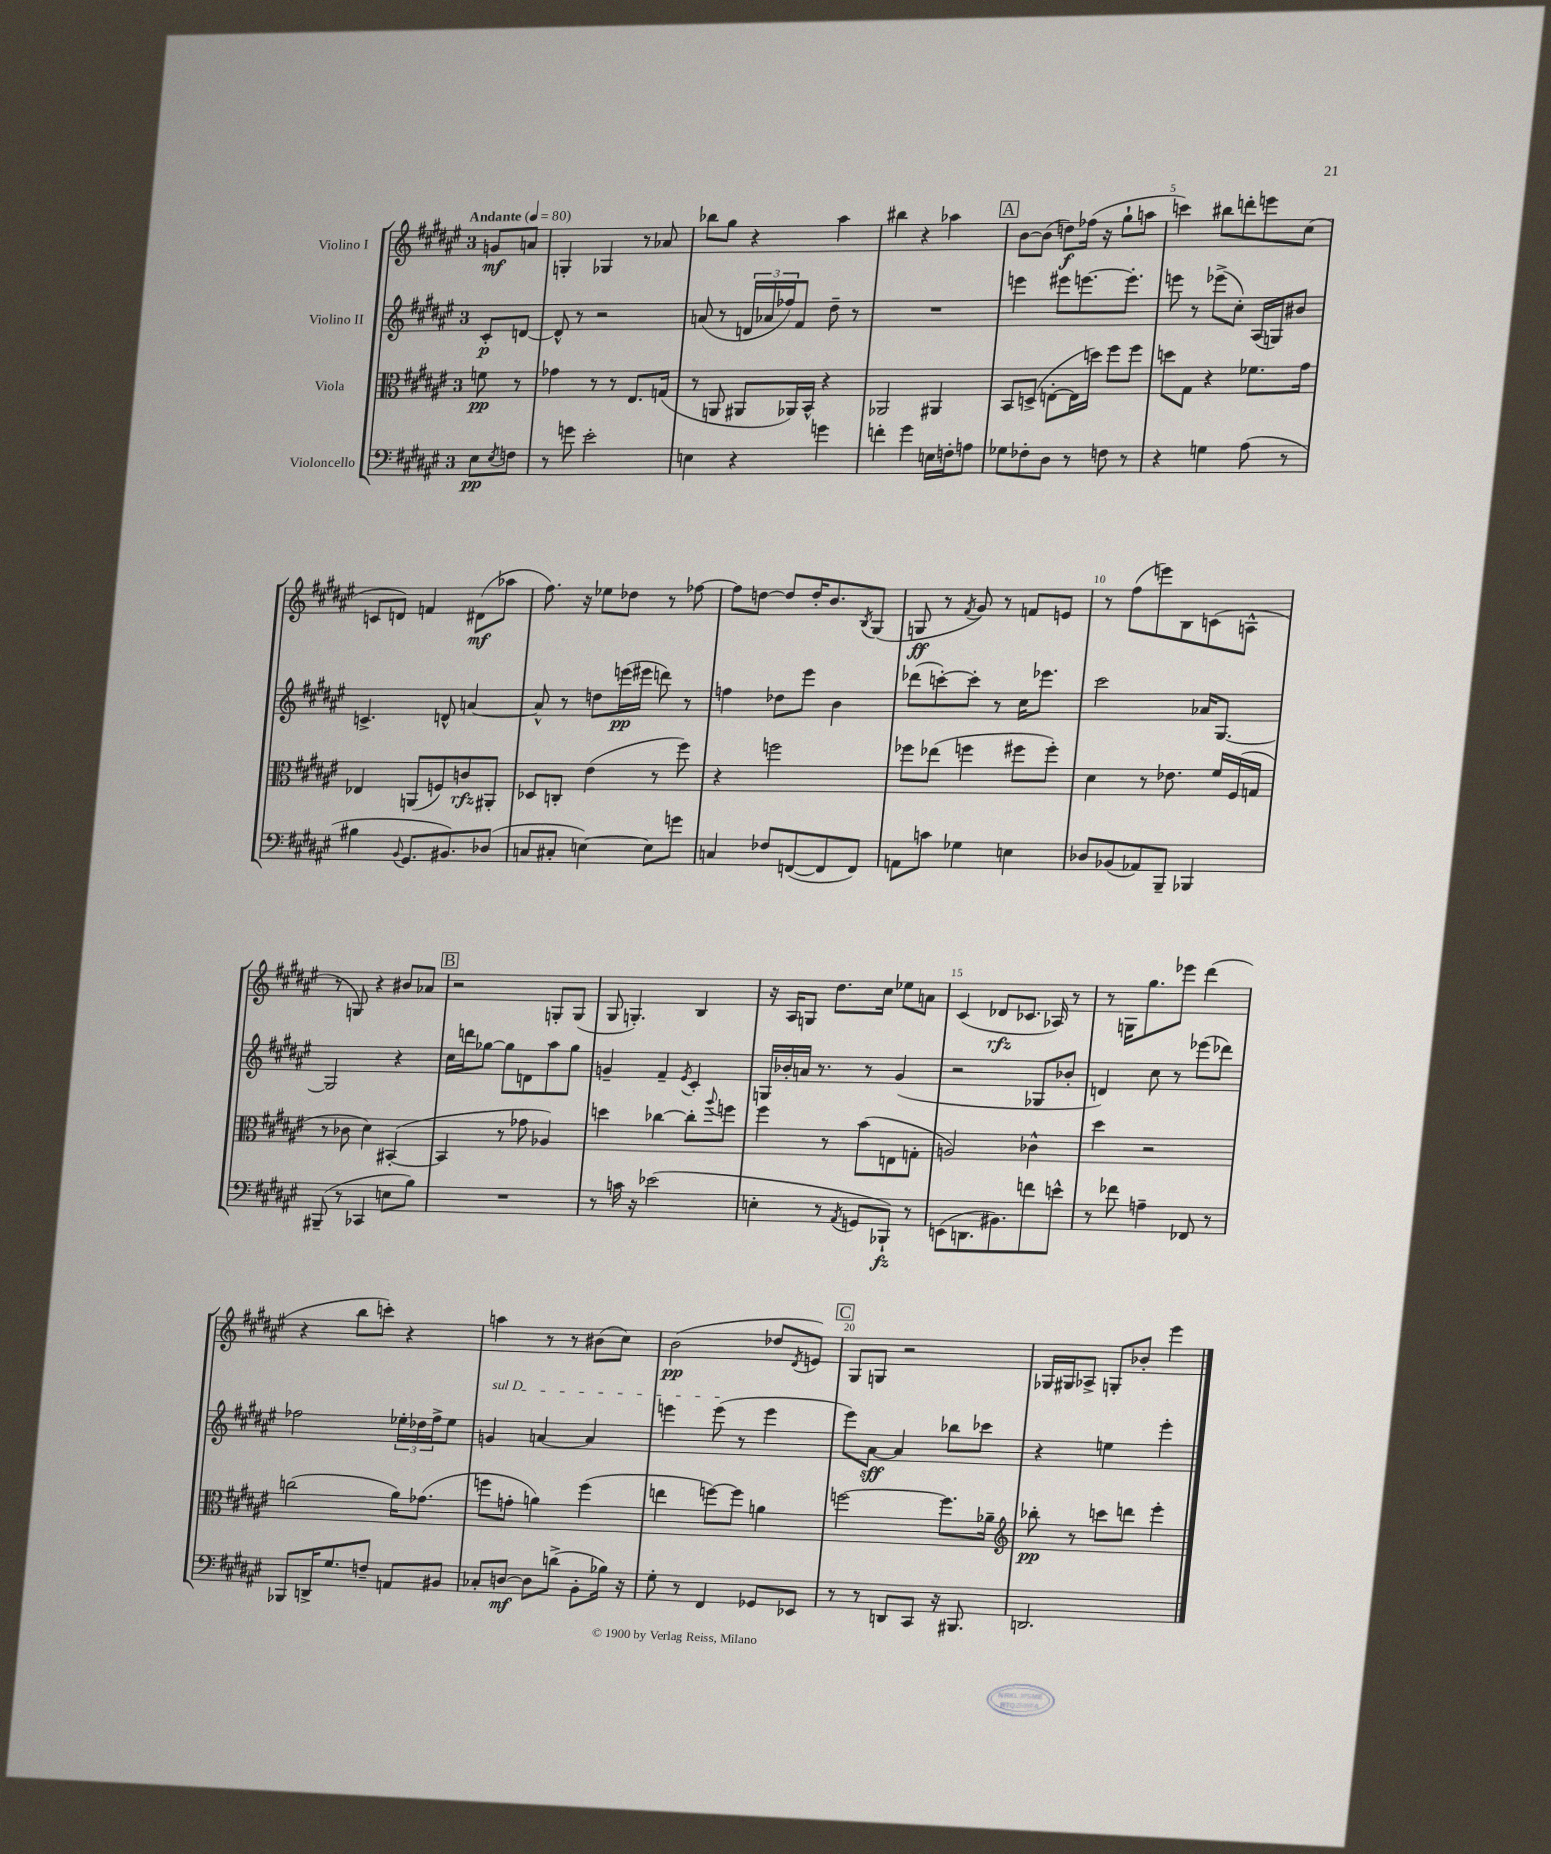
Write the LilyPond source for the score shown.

<<
\new StaffGroup <<
\new Staff = "s0" \with { instrumentName = "Violino I" } {
    \clef treble \key fis \major \once \override Staff.TimeSignature.style = #'single-digit \time 3/4 \partial 4 \tempo "Andante" 4 = 80
    g'8\mf a'8 |
    g4-. ges4 r8 aes'8 |
    bes''8 gis''8 r4 ais''4 |
    bis''4 r4 aes''4 |
    \mark \markup { \box "A" } b'8~ b'8( d''8\f) fes''16( r16 gis''8-! a''8 |
    c'''4) bis''8 d'''8-. e'''8 cis''8( |
    c'8 d'8) f'4 dis'8\mf( aes''8 |
    fis''8.) r16 ees''8 des''8 r8 fes''8~ |
    fes''8 d''8~ d''8 d''16-. b'8. \acciaccatura { b8 } gis8( |
    g8\ff r8 \acciaccatura { fis'8 } gis'8) r8 f'8 e'8 |
    r8 fis''8( e'''8) b8 c'8( a8-^ |
    r8 g8) r4 bis'8 aes'8 |
    \mark \markup { \box "B" } r2 g8-. g8( |
    gis8 g4.-.) b4 |
    r16 ais16 g8 dis''8. cis''16 ees''8 a'8 |
    cis'4( des'8\rfz ces'8. aes16) r8 |
    r8 g16 gis''8. ees'''8 dis'''4( |
    r4 b''8 c'''8-.) r4 |
    a''4 r8 r8 bis'8( cis''8) |
    b'2\pp( des''8 \acciaccatura { dis'8 } e'8) |
    \mark \markup { \box "C" } gis8 g8 r2 |
    ges16 gis16 aes8-> g8-. bes'8-. eis'''4 \bar "|." |
}
\new Staff = "s1" \with { instrumentName = "Violino II" } {
    \clef treble \key fis \major \once \override Staff.TimeSignature.style = #'single-digit \time 3/4 \partial 4
    cis'8-.\p d'8~ |
    d'8-^ r8 r2 |
    a'8( r8 \tuplet 3/2 { d'16 aes'16 fes''16) } fis'8 dis''8-- r8 |
    R2. |
    \mark \markup { \box "A" } e'''4 eis'''8 e'''8.~ e'''8.-. |
    e'''8 r8 ees'''8->( cis''8-.) ais16( g16) bis'8 |
    c'4.-> d'8-^ a'4~ |
    a'8-^ r8 d''8 e'''16\pp( eis'''16 d'''8) r8 |
    f''4 des''8 eis'''8 b'4 |
    des'''8( c'''8~-.) c'''8-. r8 cis''16 ees'''8. |
    cis'''2 aes'16 gis8.~ |
    gis2 r4 |
    \mark \markup { \box "B" } cis''16 d'''16 ges''8~ ges''8 d'8 ais''8 ges''8 |
    g'4-- fis'4-- \acciaccatura { eis'8 } cis'4-. |
    g16 bes'16-. a'16 r8. r8 gis'4( |
    r2 ges8 bes'8-. |
    d'4) cis''8 r8 ees'''8( des'''8) |
    fes''2 \tuplet 3/2 { ees''16-. des''16 fes''16-> } ees''8 |
    \once \override TextSpanner.bound-details.left.text = \markup { \italic "sul D" } g'4\startTextSpan a'4~ a'4 |
    e'''4 e'''8\stopTextSpan( r8 e'''4 |
    \mark \markup { \box "C" } eis'''8) ais'8~\sff ais'4 bes''8 ces'''8 |
    r4 e''4 eis'''4-. \bar "|." |
}
\new Staff = "s2" \with { instrumentName = "Viola" } {
    \clef alto \key fis \major \once \override Staff.TimeSignature.style = #'single-digit \time 3/4 \partial 4
    f'8\pp r8 |
    ges'4 r8 r8 eis8. g16( |
    r8 a,8 ais,8 aes,16) b,16-^ r4 |
    aes,2 ais,4 |
    \mark \markup { \box "A" } b,8 d8->( e8~-. e16 d''16) fis''8 fis''8 |
    d''8 gis8 r4 fes'8. gis'16 |
    ees4 a,8( f8) c'8\rfz ais,8-. |
    des8 c8-. eis'4( r8 fis''8) |
    r4 f''2 |
    fes''8 ees''8( f''4 fis''8 fis''8-.) |
    dis'4 r8 ees'8. fis'16 fis16( g16 |
    r8 ces'8 dis'4) bis,4~-.( |
    \mark \markup { \box "B" } bis,4 r8 ges'8 aes4) |
    d''4 ces''4~ ces''8-. \appoggiatura { ais''8 } f''8 |
    fis''4 r8 b'8( e8 g8-. |
    a2) ces'4-^ |
    dis''4 r2 |
    c''2( ais'16) ges'8.( |
    f''8 g'8-. a'4) f''4( |
    e''4 f''8~) f''8 a'4 |
    \mark \markup { \box "C" } f''2~ f''8. aes'16-- |
    \clef treble bes''8-.\pp r8 c'''8 d'''8 eis'''4-. \bar "|." |
}
\new Staff = "s3" \with { instrumentName = "Violoncello" } {
    \clef bass \key fis \major \once \override Staff.TimeSignature.style = #'single-digit \time 3/4 \partial 4
    eis8\pp \acciaccatura { eis8 } f8 |
    r8 g'8 eis'2-. |
    e4 r4 g'4 |
    f'4-. gis'4 e16 f16-. a8 |
    \mark \markup { \box "A" } ges8 fes8-. dis8 r8 f8 r8 |
    r4 g4 ais8( r8 |
    bis4 \appoggiatura { b,8 } gis,8. bis,8.) des8( |
    c8 cis8-. e4~) e8 g'8 |
    c4 fes8 f,8~( f,8 f,8) |
    a,8 c'8 ges4 e4 |
    des8 bes,8( aes,8) b,,8-- bes,,4 |
    bis,,8--( r8 ces,4 e8 b8) |
    \mark \markup { \box "B" } R2. |
    r8 c'16 r16 ees'2( |
    e4-. r8 \acciaccatura { ais,8 } g,8 bes,,8-!\fz) r8 |
    e,8( d,8. bis,8.) f'8 e'8-^ |
    r8 fes'8 a4-- fes,8 r8 |
    bes,,8 d,16-> gis8. f8-- a,8 bis,8 |
    ces8-. d8~\mf d8 d'8->( b,8-. bes16) r16 |
    gis8-. r8 fis,4 ges,8 ees,8 |
    \mark \markup { \box "C" } r8 r8 d,8 cis,8 r16 bis,,8. |
    d,2. \bar "|." |
}
>>
>>
\layout { \context { \Score \override BarNumber.break-visibility = ##(#f #t #t) barNumberVisibility = #(every-nth-bar-number-visible 5) } }
